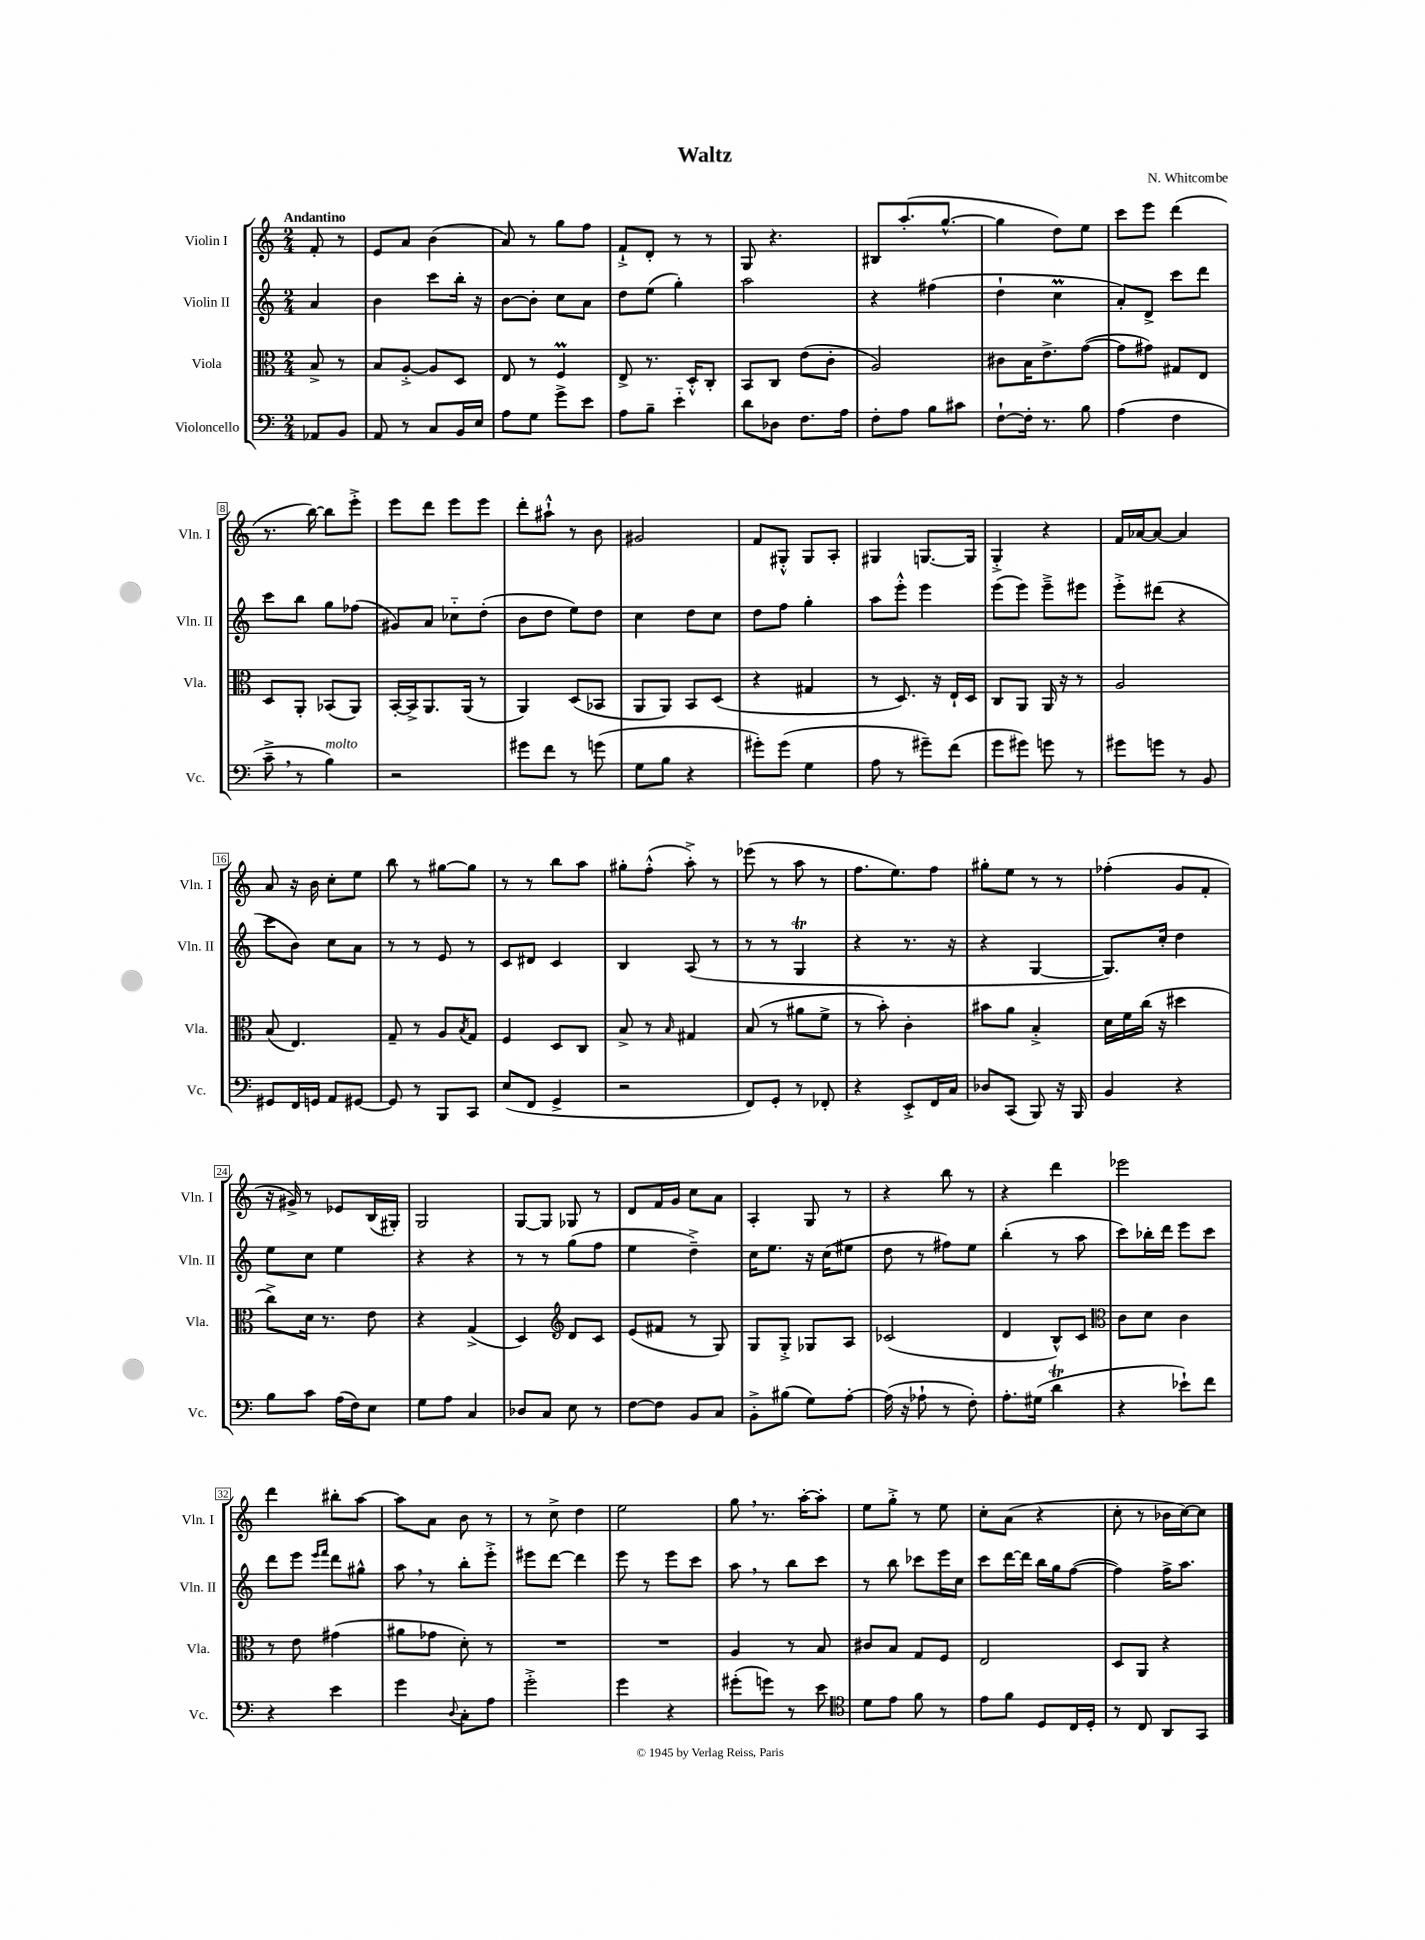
\header { title = "Waltz" composer = "N. Whitcombe" }
<<
\new StaffGroup <<
\new Staff = "s0" \with { instrumentName = "Violin I" shortInstrumentName = "Vln. I" } {
    \clef treble \key c \major \numericTimeSignature \time 2/4 \partial 4 \tempo "Andantino"
    f'8-. r8 |
    e'8 a'8 b'4( |
    a'8) r8 g''8 f''8 |
    f'8-!-> d'8-. r8 r8 |
    g8 r4. |
    bis8 a''8.-.( g''8.~-^ |
    g''4 d''8) e''8 |
    c'''8 e'''8 d'''4( |
    r8. b''16~) b''8 e'''8-.-> |
    e'''8 d'''8 e'''8 e'''8 |
    d'''8-. ais''8-!-^ r8 b'8 |
    gis'2 |
    f'8 gis8-.-^ gis8 a8-. |
    gis4 g8.~ g16 |
    g4-.-> r4 |
    f'16 aes'16~ aes'8~ aes'4 |
    a'8 r16 b'16 c''8-. e''8 |
    b''8 r8 gis''8~ gis''8 |
    r8 r8 b''8 a''8 |
    gis''8-. f''8-.-^( a''8-.->) r8 |
    ees'''8( r8 a''8 r8 |
    f''8. e''8.) f''8 |
    gis''8-. e''8 r8 r8 |
    fes''4-.( g'8 f'8-. |
    r16 gis'16->) r8 ees'8 b16( gis16-.) |
    g2 |
    g8~ g8 ges8 r8 |
    d'8 f'16 g'16 c''8 a'8 |
    a4-. g8 r8 |
    r4 b''8 r8 |
    r4 d'''4 |
    ees'''2 |
    d'''4 bis''8-. a''8~ |
    a''8 a'8 b'8 r8 |
    r8 c''8-> d''4 |
    e''2 |
    g''8 \breathe r8. a''16~-. a''8-. |
    e''8 g''8-.-> r8 e''8 |
    c''8-. a'8( r4 |
    c''8-. r8 bes'16 c''16~) c''8 \bar "|." |
}
\new Staff = "s1" \with { instrumentName = "Violin II" shortInstrumentName = "Vln. II" } {
    \clef treble \key c \major \numericTimeSignature \time 2/4 \partial 4
    a'4 |
    b'4 c'''8 b''16-. r16 |
    b'8~ b'8-. c''8 a'8 |
    d''8 e''8( g''4-.) |
    a''2 |
    r4 fis''4( |
    d''4-! c''4\prall |
    a'8-.) d'8-> c'''8 d'''8 |
    c'''8 b''8 g''8 fes''8( |
    gis'8) a'8 ces''8-_ d''8-.( |
    b'8 d''8 e''8) d''8 |
    c''4 d''8 c''8 |
    d''8 f''8 g''4-. |
    a''8 e'''8-.-^ e'''4 |
    e'''8( e'''8) e'''8---> eis'''8 |
    e'''8-.-> dis'''8( r4 |
    c'''8 b'8) c''8 a'8 |
    r8 r8 e'8 r8 |
    c'8 dis'8 c'4 |
    b4 a8( r8 |
    r8 r8 g4\trill |
    r4 r8. r16 |
    r4 g4~ |
    g8.) c''16-. d''4 |
    e''8 c''8 e''4 |
    r4 r4 |
    r8 r8 g''8( f''8 |
    e''4 d''4--->) |
    c''16 e''8. r16 c''16( eis''8 |
    d''8 r8 fis''8) e''8 |
    b''4-.( r8 a''8 |
    c'''8) bes''16-. d'''16 e'''8 c'''8 |
    d'''8 e'''8 \grace { e'''16 f'''16 } d'''8 gis''8-^ |
    a''8 \breathe r8 b''8-. e'''8-.-> |
    eis'''8 d'''8~ d'''4 |
    e'''8 r8 e'''8 c'''8 |
    a''8 \breathe r8 b''8 c'''8 |
    r8 b''8 ces'''8 e'''16 c''16 |
    c'''8 d'''16~ d'''16 b''16 g''16 f''8~( |
    f''4) f''16-> a''8. \bar "|." |
}
\new Staff = "s2" \with { instrumentName = "Viola" shortInstrumentName = "Vla." } {
    \clef alto \key c \major \numericTimeSignature \time 2/4 \partial 4
    b8-> r8 |
    b8 a8~-.-> a8 d8 |
    e8 r8 f4\prall |
    e8-> r8. d16-.-^ c8-. |
    b,8 c8 e'8( c'8-. |
    a2) |
    cis'8 b16 e'8.-> g'8~( |
    g'8 gis'8) gis8 e8 |
    d8 a,8-. bes,8( a,8) |
    b,16~-. b,16-> a,8. a,16( r8 |
    a,4) d8( bes,8 |
    a,8 a,8) b,8 d8( |
    r4 gis4 |
    r8 d8.) r16 e16-! d16 |
    c8 a,8 a,16 r16 r8 |
    a2 |
    b8( e4.) |
    g8-- r8 a8 \acciaccatura { b8 } g8 |
    f4 d8 c8 |
    b8-> r8 \grace { b16 } gis4 |
    b8( r8 ais'8 f'8-> |
    r8 b'8-.) c'4-. |
    bis'8 a'8 b4-.-> |
    d'16 f'16 c''16( r16 dis''4 |
    c''8->) d'16 r8. e'8 |
    r4 g4->( |
    d4) \clef treble d'8 c'8 |
    e'8( fis'8 r8 g8) |
    g8 g8-.-> ges8 a8 |
    ces'2( |
    d'4 b8-^) c'8 |
    \clef alto c'8 d'8 c'4 |
    r8 e'8 gis'4( |
    ais'8 ges'8 d'8-.) r8 |
    R2 |
    R2 |
    a4 r8 b8 |
    cis'8 b8 g8 f8 |
    e2 |
    d8 a,8 r4 \bar "|." |
}
\new Staff = "s3" \with { instrumentName = "Violoncello" shortInstrumentName = "Vc." } {
    \clef bass \key c \major \numericTimeSignature \time 2/4 \partial 4
    aes,8 b,8 |
    a,8 r8 c8 b,16 e16 |
    a8 g8 g'8-> e'8 |
    a8 b8-- e'4-_ |
    d'8 des8 f8. a16 |
    f8-. a8 b8 cis'8 |
    f8~-! f16-. r8. b8 |
    a4( f4 |
    c'8---> \breathe r8 b4^\markup { \italic "molto" }) |
    r2 |
    gis'8 f'8 r8 g'8( |
    g8 b8 r4 |
    gis'8-.) gis'8( g4 |
    a8 r8 gis'8--) f'8( |
    g'8 gis'8) g'8 r8 |
    gis'8 g'8 r8 b,8 |
    gis,8 f,16 g,16 a,8 gis,8~ |
    gis,8 r8 b,,8 c,8 |
    e8( f,8 g,4-> |
    r2 |
    f,8) g,8-. r8 fes,8-. |
    r4 e,8-.-> f,16 c16 |
    des8 c,8( b,,8) r16 b,,16 |
    b,4 r4 |
    b8 c'8 a16( f16) e8 |
    g8 a8 c4 |
    des8 c8 e8 r8 |
    f8~ f8 b,8 c8 |
    b,8-.-> bis8( g8) a8~-. |
    a16( r16 aes8-! r8 f8-.) |
    a8.-. gis16( d'4\trill |
    r4 ees'8-!) f'8 |
    r4 e'4 |
    g'4 \appoggiatura { d8 } c8-. a8 |
    g'2-.-> |
    g'4 r4 |
    gis'8-.( g'8) r8 e'8 |
    \clef tenor d'8 e'8 f'8 r8 |
    e'8 f'8 d8 c16 d16-. |
    r8 c8 a,8 g,8 \bar "|." |
}
>>
>>
\layout { \context { \Score \override BarNumber.stencil = #(make-stencil-boxer 0.1 0.3 ly:text-interface::print) } }
